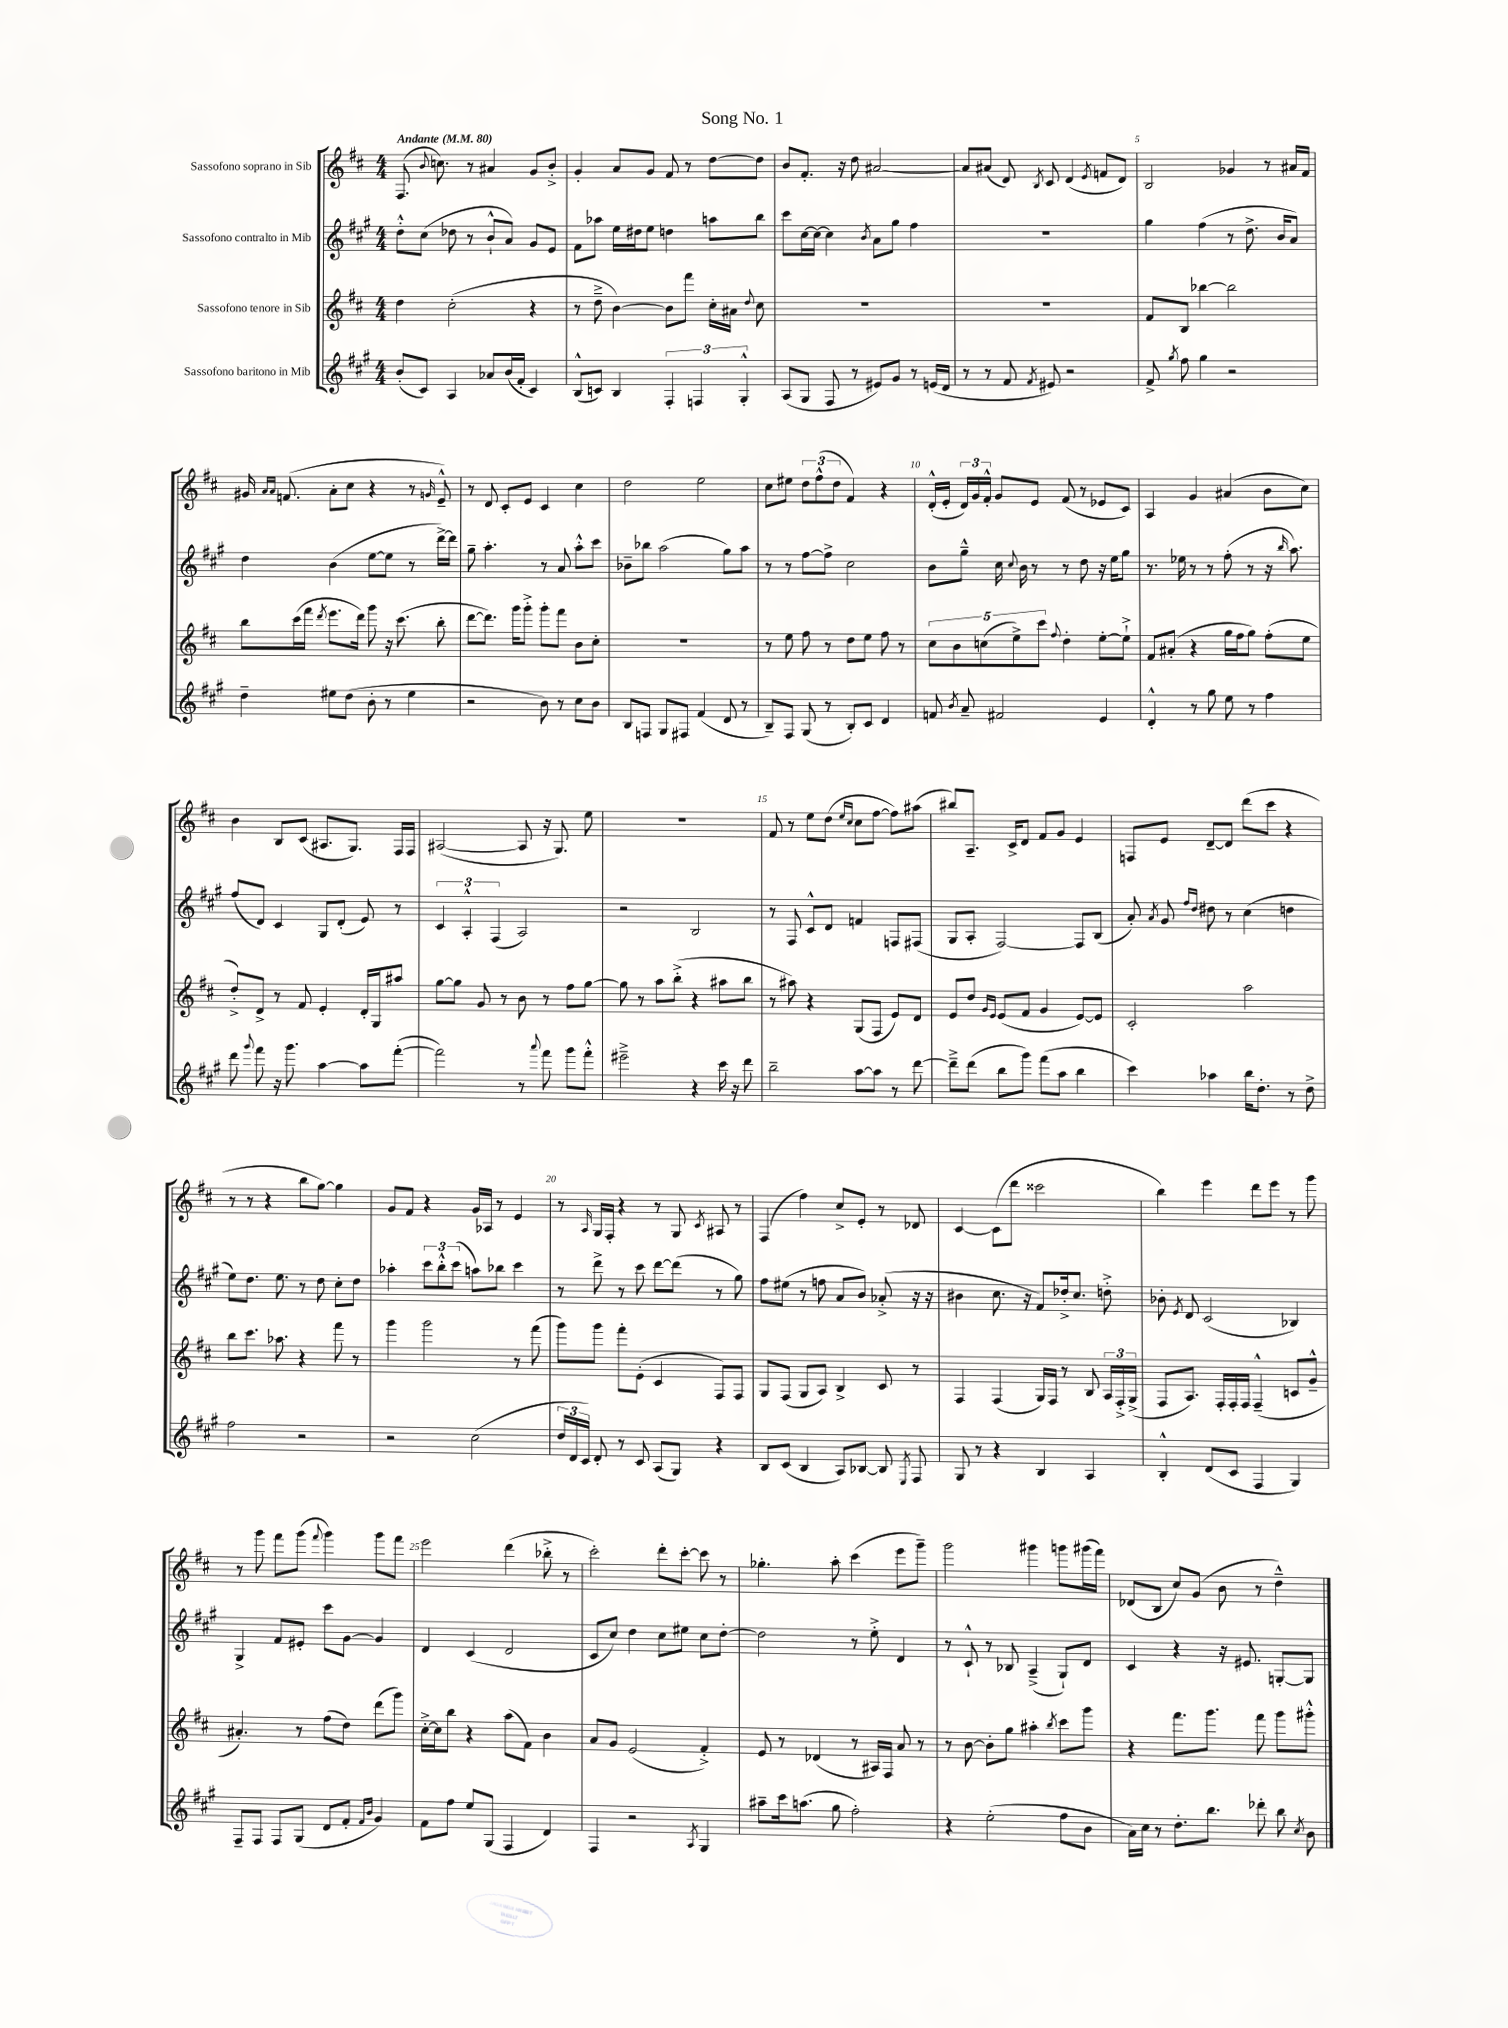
\header { title = "Song No. 1" }
<<
\new StaffGroup <<
\new Staff = "s0" \with { instrumentName = "Sassofono soprano in Sib" } {
    \clef treble \key d \major \numericTimeSignature \time 4/4 \tempo "Andante" 4 = 80
    \autoBeamOff fis8.( \appoggiatura { b'8 } c''8.) r8 ais'4 g'8[ b'8]-.-> |
    g'4-. a'8[ g'8] fis'8 r8 d''8[~ d''8] |
    b'8[ fis'8.]-. r16 d''8 ais'2~ |
    ais'8[ ais'8]( d'8) \acciaccatura { b8 } cis'8 d'4( \acciaccatura { e'8 } f'8[ d'8]) |
    b2 ges'4 r8 ais'16[ fis'16] |
    gis'16 \grace { a'16[ a'16] } f'8.( a'8[-. cis''8] r4 r8 \grace { g'16 } e'8---^) |
    r8 d'8 cis'8[-. e'8] cis'4 cis''4 |
    d''2 e''2 |
    cis''8[ eis''8] \tuplet 3/2 { d''8[ fis''8-^( d''8] } fis'4) r4 |
    d'16[-.-^( e'16]-. \tuplet 3/2 { d'16[) g'16 fis'16]-.-^ } g'8[ e'8] fis'8( r8 ees'8[ cis'8]) |
    a4 g'4 ais'4( b'8[ cis''8]) |
    b'4 b8[ cis'8]( ais8.[ g8.]) fis16[ fis16] |
    ais2~( ais8 r16 g8.) e''8 |
    R1 |
    fis'8 r8 e''8[ d''8]( \grace { e''16[ cis''16] } cis''8[ fis''8]~ fis''8[) ais''8]( |
    bis''8[) a8.]-- cis'16[-> d'8] fis'8[ g'8] e'4 |
    f8[ e'8] d'8[~-- d'8] d'''8[( cis'''8] r4 |
    r8 r8 r4 b''8[ g''8]~) g''4 |
    g'8[ fis'8] r4 g'16[ aes16] r8 e'4 |
    r8 \grace { a16 } g16[ fis16]-. r4 r8 g8 \acciaccatura { cis'8 } ais8 r8 |
    fis4( fis''4) cis''8[-> e'8]-. r8 des'8 |
    cis'4~ cis'8[( d'''8] cisis'''2 |
    b''4) e'''4 d'''8[ e'''8] r8 g'''8 |
    r8 g'''8 fis'''8[ g'''8]( \appoggiatura { fis'''8 } g'''4) g'''8[ fis'''8] |
    e'''2 d'''4( bes''8-.-> r8 |
    cis'''2-.) d'''8[-. cis'''8]~-. cis'''8 r8 |
    ges''4.-. a''8-. cis'''4( e'''8[ g'''8]--) |
    g'''2 gis'''4 g'''8[ gis'''16( fis'''16]) |
    des'8[( b8] cis''8[) g'8]( b'8 r8 d''4---^) \bar "|." |
}
\new Staff = "s1" \with { instrumentName = "Sassofono contralto in Mib" } {
    \clef treble \key a \major \numericTimeSignature \time 4/4
    \autoBeamOff d''8[-.-^ cis''8]( des''8 r8 b'8[-!-^ a'8]) gis'8[ e'8] |
    fis'8[ aes''8] e''16[ dis''16 e''8] d''4 a''8[ b''8] |
    cis'''8[ cis''16~ cis''16]~ cis''4 \acciaccatura { b'8 } a'8[ gis''8] fis''4 |
    R1 |
    gis''4 fis''4( r8 d''8.-> b'16[ a'8]) |
    d''4 b'4( e''8[~ e''8] r8 d'''16[~->) d'''16] |
    gis''8-- a''4.-. r8 a'8 a''8[-.-^ cis'''8] |
    bes'8[-- bes''8] a''2( gis''8[) a''8] |
    r8 r8 fis''8[~ fis''8]-> cis''2 |
    b'8[ gis''8]---^ cis''16 \appoggiatura { cis''8 } b'16 r8 r8 d''8 r16 e''16[ gis''8] |
    r8. ees''16 r8 r8 fis''8-.( r8 r16 \grace { b''16 } a''8.) |
    fis''8[( d'8]) cis'4 gis8[ d'8]-.( e'8) r8 |
    \tuplet 3/2 { cis'4 a4-.-^ fis4( } a2) |
    r2 b2 |
    r8 fis8 cis'8[-^ d'8] f'4 f8[ fis8]( |
    gis8[ a8]-. fis2~) fis8[ b8]( |
    a'8-.) \acciaccatura { a'8 } gis'8 \grace { fis''16[ d''16] } dis''8 r8 cis''4( d''4 |
    e''8[) d''8.] e''8. r8 d''8 cis''8[-. d''8] |
    aes''4-. \tuplet 3/2 { cis'''8[ b''8-.-^ cis'''8]( } a''8[) bes''8] cis'''4 |
    r8 d'''8-> r8 cis'''8 d'''8[~ d'''8]( r8 gis''8) |
    fis''8[ eis''8]( r8 f''8 a'8[ b'8]) aes'8-.->( r16 r16 |
    bis'4 cis''8. r16 fis'8[) des''16-.-> cis''8.] d''8-.-> |
    bes'8-. \acciaccatura { e'8 } d'8 cis'2( bes4) |
    gis4-> fis'8[ eis'8]-. cis'''8[ gis'8]~ gis'4 |
    d'4 cis'4( d'2 |
    cis'8[ cis''8]) d''4 cis''8[ eis''8] cis''8[ d''8]~-. |
    d''2 r8 e''8-.-> d'4 |
    r8 cis'8-!-^ r8 bes8 a4--->( gis8[-!) d'8] |
    cis'4 r4 r16 eis'8. g8[~-. g8] \bar "|." |
}
\new Staff = "s2" \with { instrumentName = "Sassofono tenore in Sib" } {
    \clef treble \key d \major \numericTimeSignature \time 4/4
    \autoBeamOff d''4 cis''2-.( r4 |
    r8 d''8---> b'4~) b'8[ fis'''8] cis''16[-. ais'16] \appoggiatura { d''8 } cis''8 |
    R1 |
    R1 |
    fis'8[ b8] bes''4~ bes''2 |
    b''8[ cis'''16( fis'''16] \acciaccatura { d'''8 } e'''8.[ d'''16]) g'''8 r16 cis'''8.( b''8-. |
    d'''8[~ d'''8.]) g'''16[ g'''8]-.-> g'''8[-. fis'''8] b'8[ cis''8]-. |
    R1 |
    r8 e''8 fis''8 r8 d''8[ e''8] fis''8 r8 |
    \tuplet 5/4 { cis''8[ b'8 c''8( e''8->) cis'''8] } \appoggiatura { fis''8 } d''4-. e''8[~-. e''8]-!-> |
    fis'8[ ais'8]-.( r4 g''16[ fis''16 g''8]) fis''8[-.( e''8] |
    d''8[-.->) d'8]-> r8 fis'8 e'4-. d'16[-. g16 ais''8] |
    g''8[~ g''8] g'8 r8 b'8 r8 fis''8[ g''8]~ |
    g''8 r8 a''8[ b''8]-.->( r4 ais''8[ b''8] |
    r8 ais''8) r4 g8[( fis8] e'8[) d'8] |
    e'8[ d''8] \grace { g'16[ e'16] } e'8[( fis'8] g'4 e'8[~) e'8] |
    cis'2-. a''2 |
    b''8[ cis'''8.] aes''8. r4 fis'''8 r8 |
    g'''4 g'''2 r8 fis'''8( |
    g'''8[) g'''8] fis'''8[-. e'8]-.( cis'4 fis8[) fis8] |
    g8[ fis8]( g8[ a8]) b4-> cis'8 r8 |
    fis4 fis4( g16[) fis16] r8 b8 \tuplet 3/2 { a16[ fis16-.-> g16]->( } |
    fis8[ a8.]) fis16[-. fis16-. fis16] fis4---^( c'8[ g'8]---^ |
    ais'4.-.) r8 fis''8[( d''8]) d'''8[( g'''8]) |
    cis''16[~-.-> cis''16 b''8] r4 a''8[( fis'8]) b'4 |
    a'8[ g'8] e'2( fis'4-.->) |
    e'8 r8 des'4( r8 ais16[) fis16] a'8 r8 |
    r8 b'8~ b'8[-. g''8] ais''4-. \acciaccatura { b''8 } cis'''8[ g'''8] |
    r4 fis'''8.[ g'''8.] fis'''8 g'''8[ gis'''8]-.-^ \bar "|." |
}
\new Staff = "s3" \with { instrumentName = "Sassofono baritono in Mib" } {
    \clef treble \key a \major \numericTimeSignature \time 4/4
    \autoBeamOff b'8[-.( cis'8]) a4 aes'8[ b'16( fis'16]-. cis'4) |
    b8[-^( c'8]) b4 \tuplet 3/2 { fis4-. f4 gis4-.-^ } |
    a8[( gis8] fis8 r8 eis'8[) gis'8] r8 e'16[( d'16] |
    r8 r8 fis'8 \acciaccatura { fis'8 } eis'8) r2 |
    fis'8-> \acciaccatura { gis''8 } fis''8 gis''4 r2 |
    d''4-- eis''8[ d''8]( b'8-. r8 eis''4 |
    r2 b'8) r8 cis''8[ b'8] |
    b8[ f8] gis8[ fis8] fis'4( d'8 r8 |
    b8[--) fis8] gis8( r8 b8[-.) cis'8] d'4 |
    f'8 \acciaccatura { b'8 } a'8-- fis'2 e'4 |
    d'4-.-^ r8 gis''8 e''8 r8 fis''4 |
    d'''8 \appoggiatura { gis'''8 } fis'''8 r16 gis'''8. a''4~ a''8[ fis'''8]~-.( |
    fis'''2) r8 \appoggiatura { a'''8 } fis'''8 gis'''8[ fis'''8]-.-^ |
    eis'''2---> r4 cis'''16 r16 d'''8 |
    b''2-- a''8[~ a''8] r8 d'''8~ |
    d'''8[---> d'''8]( b''8[ gis'''8]) fis'''8[( a''8] b''4 |
    cis'''4) aes''4 b''16[ d''8.]-. r8 d''8-> |
    fis''2 r2 |
    r2 cis''2( |
    \tuplet 3/2 { d''16[ d'16 cis'16]) } d'8-. r8 cis'8 a8[( gis8]) r4 |
    b8[ cis'8]( b4 a8[) bes8]~ bes8 \acciaccatura { e8 } fis8 |
    gis8 r8 r4 b4 a4 |
    b4-.-^ d'8[( cis'8] fis4 gis4) |
    fis8[-- fis8] fis8[ gis8]( d'8[ fis'8]-. \grace { fis'16[ b'16] } gis'4) |
    fis'8[ fis''8] e''8[ gis8]( fis4 d'4) |
    fis4 r2 \acciaccatura { a8 } gis4 |
    ais''8[-- cis'''16 a''8.]( gis''8 fis''2-.) |
    r4 e''2-.( fis''8[ b'8] |
    a'16[) cis''16] r8 d''8.[-. b''8.] des'''8-. b''8 \acciaccatura { cis''8 } b'8 \bar "|." |
}
>>
>>
\layout { \context { \Score \override BarNumber.break-visibility = ##(#f #t #t) barNumberVisibility = #(every-nth-bar-number-visible 5) } }
